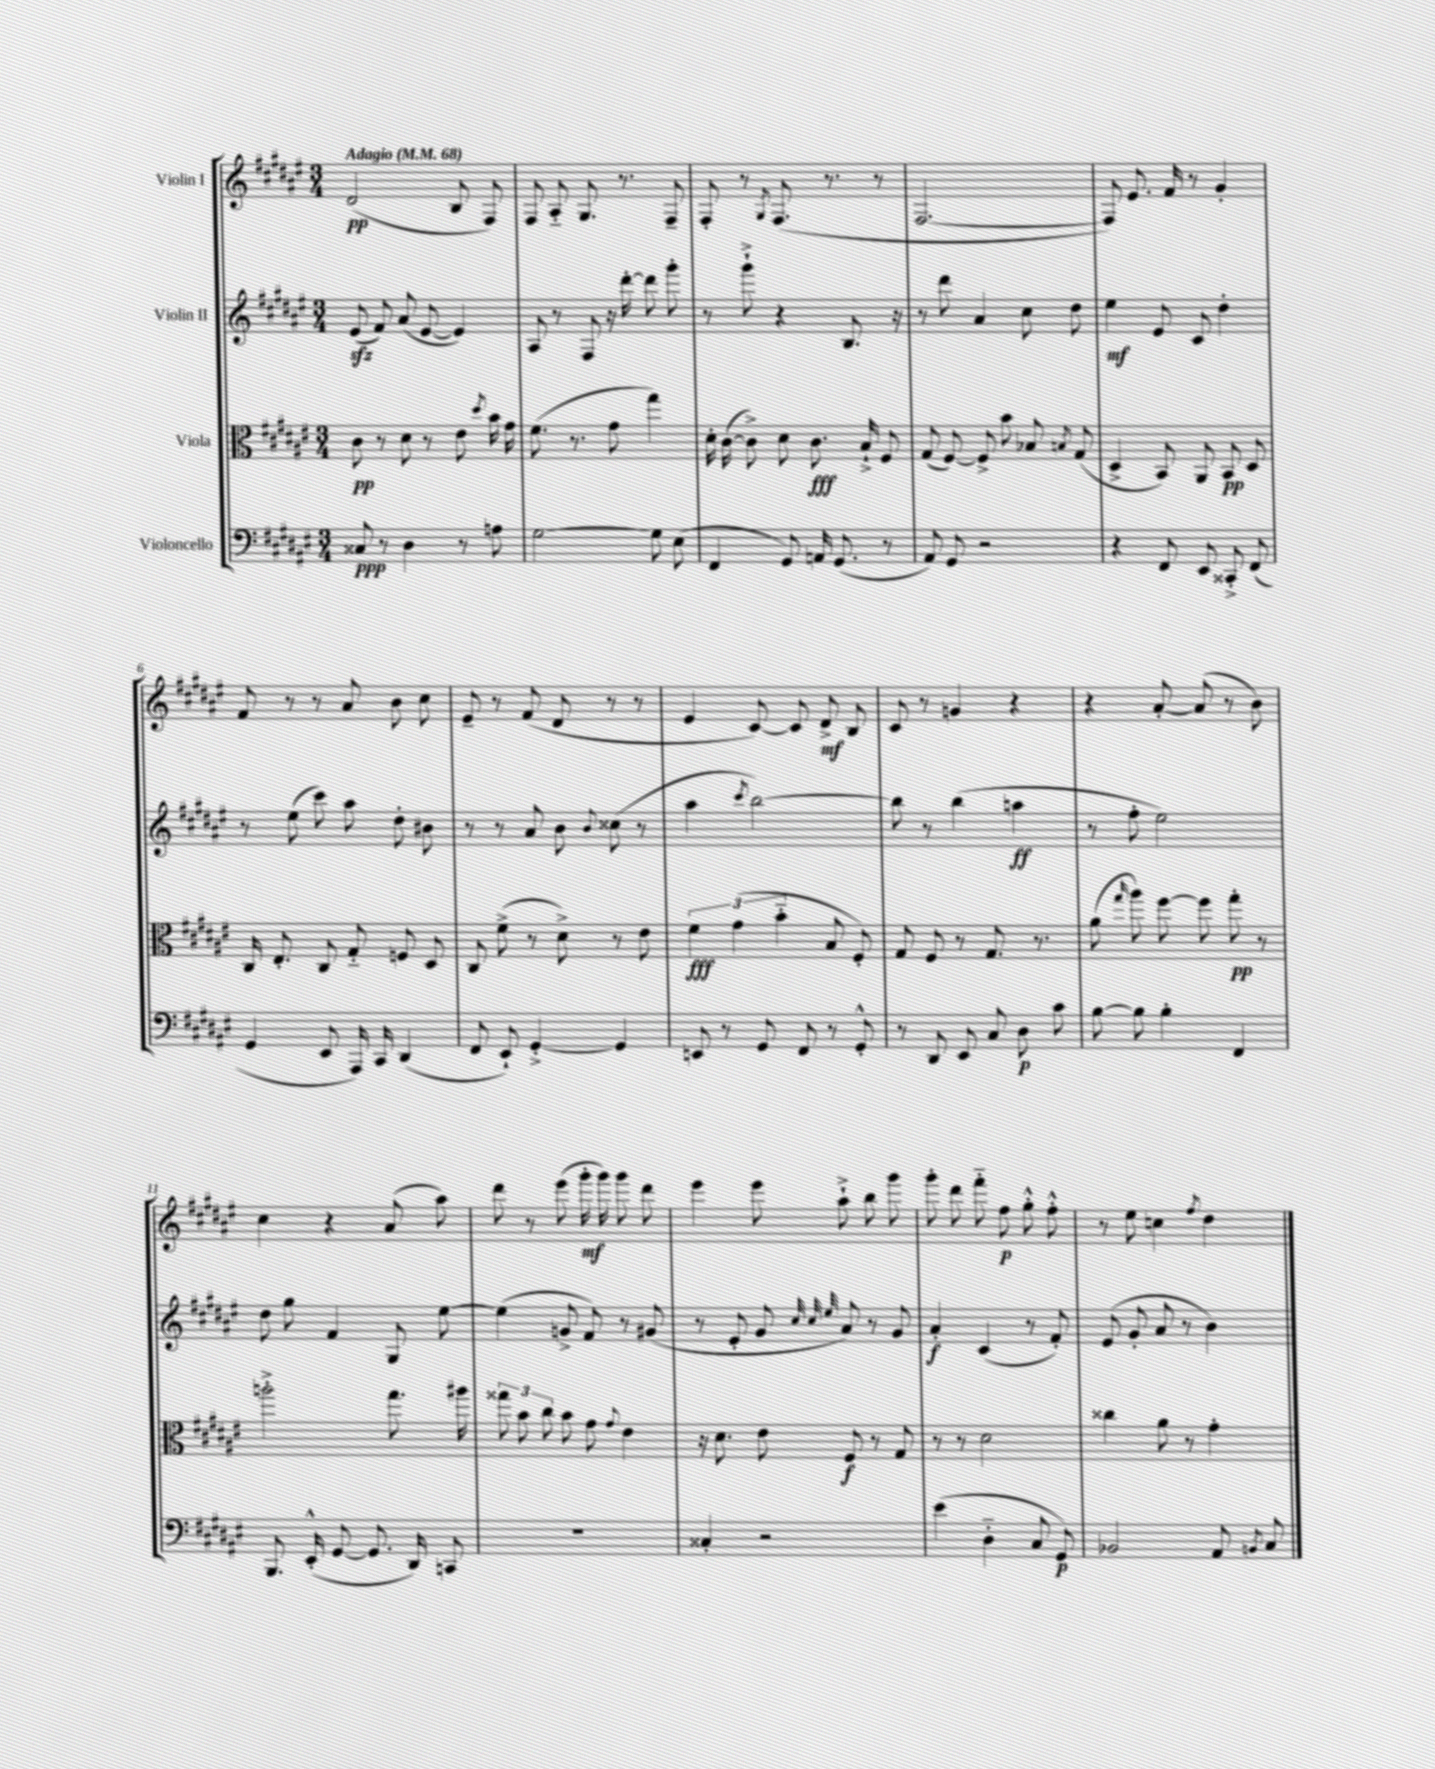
<<
\new StaffGroup <<
\new Staff = "s0" \with { instrumentName = "Violin I" } {
    \clef treble \key fis \major \numericTimeSignature \time 3/4 \tempo "Adagio" 4 = 68
    \autoBeamOff dis'2\pp( b8 fis8) |
    fis8 ais8-_ gis8. r8. fis8-- |
    fis8-. r8 \acciaccatura { gis8 } fis8.( r8. r8 |
    fis2.~ |
    fis8) eis'8. fis'16 r8 gis'4-. |
    fis'8 r8 r8 ais'8 b'8 cis''8 |
    eis'8-- r8 fis'8( dis'8 r8 r8 |
    eis'4 cis'8~) cis'8 dis'8->\mf b8 |
    cis'8 r8 g'4 r4 |
    r4 ais'8~-. ais'8( r8 b'8) |
    cis''4 r4 ais'8( ais''8) |
    dis'''8 r8 eis'''8( gis'''16-.\mf gis'''16) gis'''8 dis'''8 |
    eis'''4 eis'''8 ais''8-!-> b''8 gis'''8 |
    gis'''8-. dis'''8 fis'''8-_ fis''8\p gis''8-.-^ fis''8-.-^ |
    r8 eis''8 c''4 \acciaccatura { fis''8 } dis''4 \bar "|." |
}
\new Staff = "s1" \with { instrumentName = "Violin II" } {
    \clef treble \key fis \major \numericTimeSignature \time 3/4
    \autoBeamOff eis'8\sfz( fis'8) ais'8( eis'8~ eis'4) |
    ais8 r8 fis8 r16 dis'''16~-. dis'''8 gis'''8-. |
    r8 gis'''8-!-> r4 b8. r16 |
    r8 dis'''8 ais'4 cis''8 dis''8 |
    eis''4\mf eis'8 cis'8 dis''4-. |
    r8 eis''8( cis'''8) ais''8 dis''8-. bis'8 |
    r8 r8 ais'8 b'8 \appoggiatura { b'8 } cisis''8( r8 |
    ais''4 \acciaccatura { cis'''8 } b''2~) |
    b''8 r8 b''4( a''4\ff |
    r8 fis''8-. eis''2) |
    dis''8 gis''8 fis'4 gis8 eis''8~ |
    eis''4( g'8-> fis'8) r8 gis'8( |
    r8 eis'8-. gis'8 \grace { cis''32 cis''32 eis''32 } ais'8) r8 gis'8 |
    ais'4-.\f cis'4( r8 fis'8-.) |
    eis'8( gis'8-. ais'8 r8 b'4) \bar "|." |
}
\new Staff = "s2" \with { instrumentName = "Viola" } {
    \clef alto \key fis \major \numericTimeSignature \time 3/4
    \autoBeamOff cis'8\pp r8 dis'8 r8 eis'8 \acciaccatura { dis''8 } b'16 gis'16 |
    fis'8.( r8. gis'8 gis''4) |
    dis'16-. cis'16~( cis'8->) dis'8 cis'8.\fff b16-!-> fis8 |
    gis8( fis8~) fis8-> b'8 bes8 \acciaccatura { b8 } gis8( |
    dis4-> b,8) ais,8 b,8\pp dis8 |
    cis16 eis8.-. cis8 gis8-_ f8 dis8 |
    cis8 fis'8->( r8 dis'8->) r8 eis'8 |
    \tuplet 3/2 { fis'4\fff gis'4( b'4-_ } b8 fis8-.) |
    gis8 fis8 r8 gis8. r8. |
    ais'8( \grace { gis''16 } ais''8) fis''8~ fis''8 gis''8-.\pp r8 |
    a''2-.-> gis''8. ais''16 |
    \tuplet 3/2 { gisis''8 b'8 cis''8 } b'8 gis'8 \appoggiatura { gis'8 } eis'4 |
    r16 dis'8. eis'8 fis8\f r8 gis8 |
    r8 r8 dis'2 |
    cisis''4 ais'8 r8 gis'4-. \bar "|." |
}
\new Staff = "s3" \with { instrumentName = "Violoncello" } {
    \clef bass \key fis \major \numericTimeSignature \time 3/4
    \autoBeamOff cisis8\ppp r8 dis4 r8 a8 |
    gis2~ gis8 eis8( |
    fis,4 gis,8) a,16 gis,8.( r8 |
    ais,8) gis,8 r2 |
    r4 fis,8 eis,8 cisis,8-.-> fis,8( |
    gis,4 eis,8 ais,,16) cis,16 dis,4( |
    fis,8 eis,8-!) gis,4~-.-> gis,4 |
    e,8 r8 gis,8 fis,8 r8 gis,8-.-^ |
    r8 dis,8 eis,8 cis8 dis8\p cis'8 |
    b8~ b8 b4-. fis,4 |
    b,,8. eis,16-.-^( gis,8~ gis,8. dis,16) c,8 |
    R2. |
    cisis4-. r2 |
    eis'4( dis4-_ cis8 gis,8\p) |
    bes,2 ais,8 \acciaccatura { b,8 } cis8 \bar "|." |
}
>>
>>
